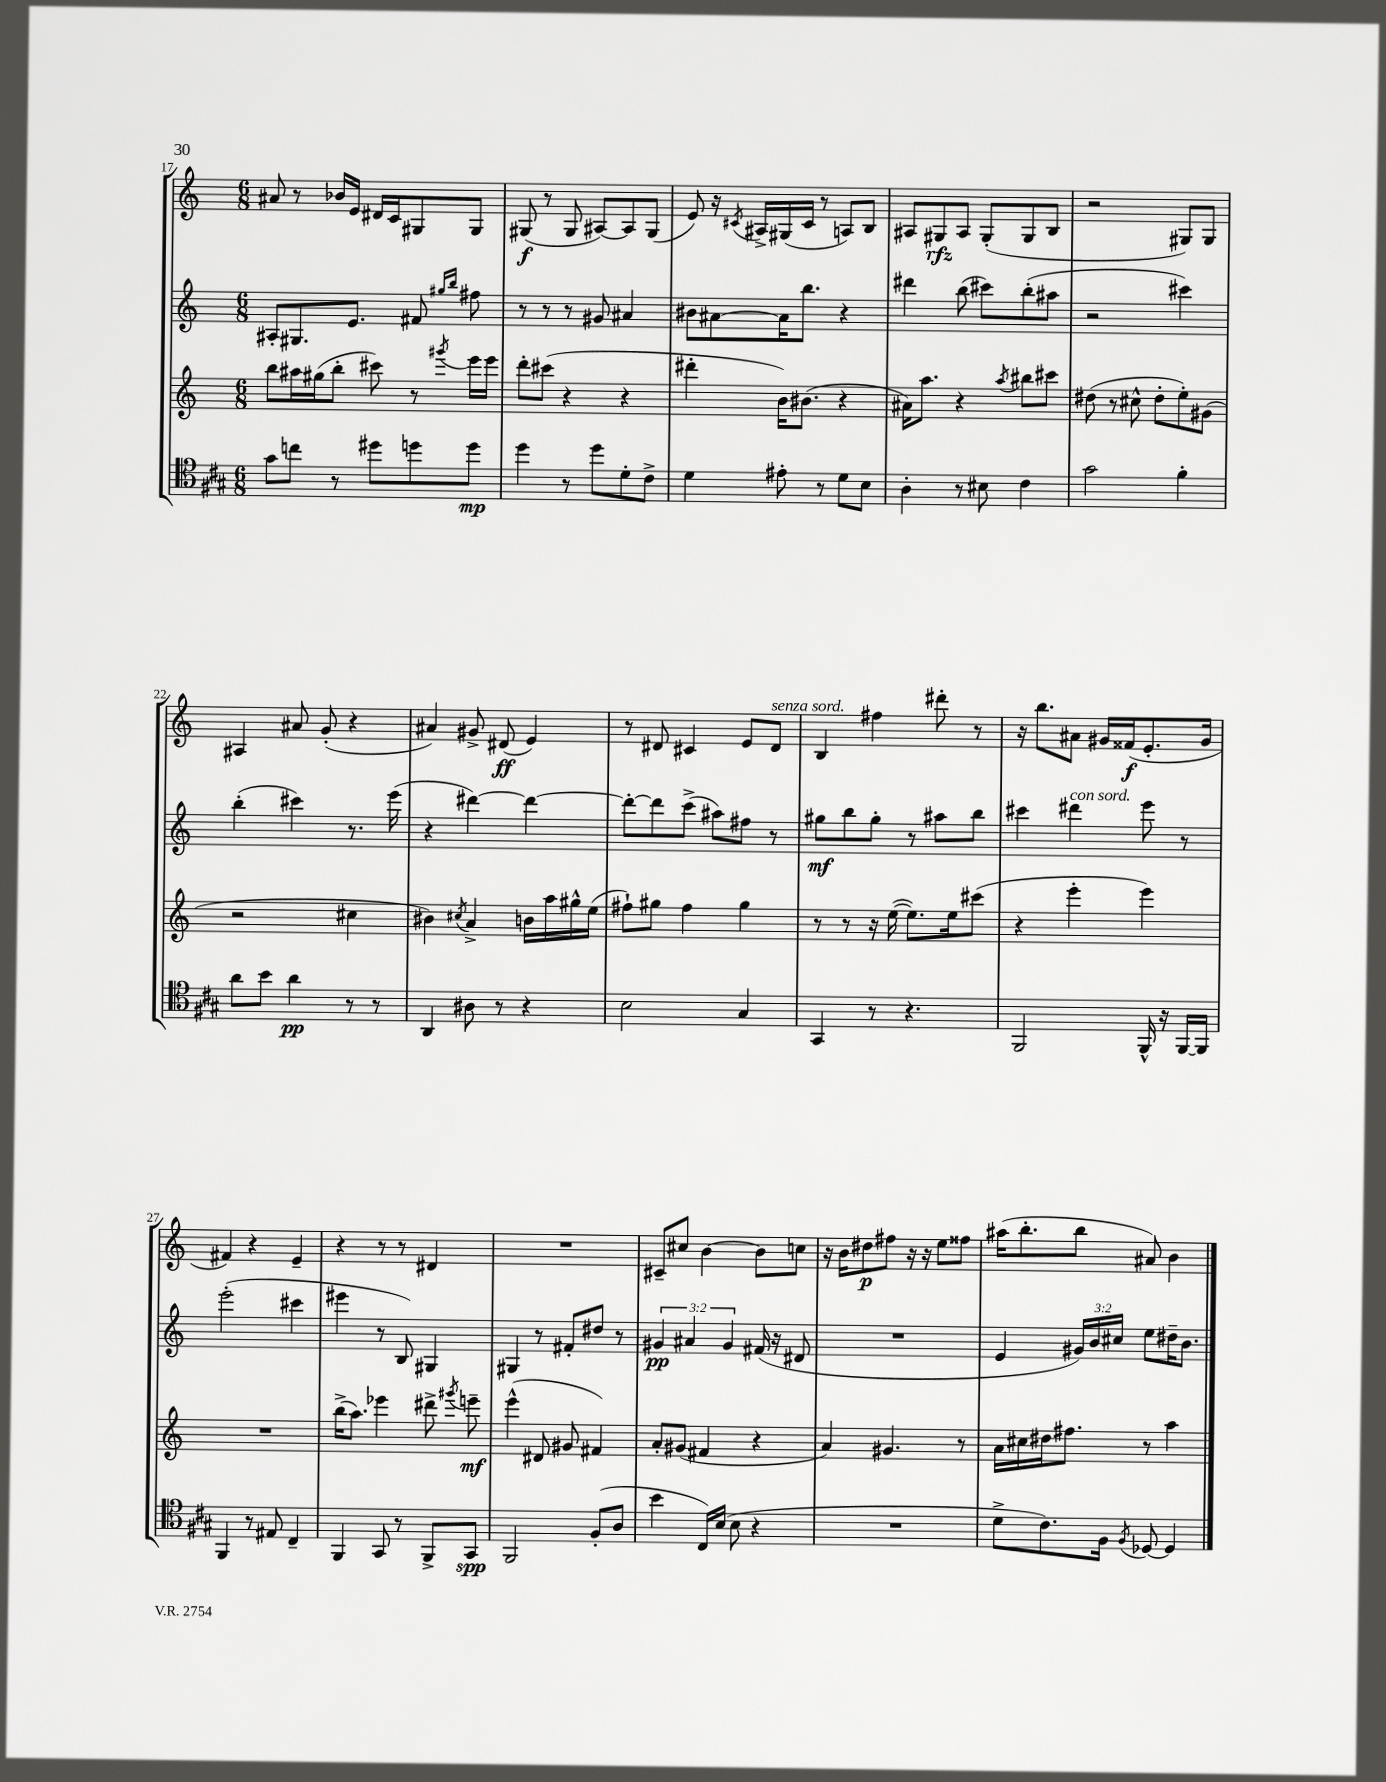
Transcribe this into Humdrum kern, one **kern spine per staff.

**kern	**dynam	**kern	**dynam	**kern	**dynam	**kern	**dynam
*part4	*part4	*part3	*part3	*part2	*part2	*part1	*part1
*staff4	*staff4	*staff3	*staff3	*staff2	*staff2	*staff1	*staff1
*clefC4	*	*clefG2	*	*clefG2	*	*clefG2	*
*k[f#c#g#]	*	*k[]	*	*k[]	*	*k[]	*
*M6/8	*	*M6/8	*	*M6/8	*	*M6/8	*
=17	=17	=17	=17	=17	=17	=17	=17
8g#\L	.	8bb\L	.	8A#X'/L	.	8a#X/	.
8ccn\J	.	16aa#X\L	.	8.G#X/	.	8r	.
.	.	(16gg#X\J	.	.	.	.	.
8r	.	8bb'\J	.	.	.	16b-X/LL	.
.	.	.	.	8.e/J	.	16e/JJ	.
8dd#X\L	.	8ccc#X\)	.	.	.	16d#X/LL	.
.	.	.	.	.	.	16c/J	.
8ddn\	.	8r	.	8f#X/	.	8G#X/	.
.	.	.	.	16qqgg#X/LL	.	.	.
.	.	8qggg#X/	.	16qqbb/JJ	.	.	.
8dd\J	mp	16eee\LL	.	8ff#X\	.	8G#/J	.
.	.	16eee\JJ	.	.	.	.	.
=18	=18	=18	=18	=18	=18	=18	=18
4dd\	.	8ddd'\L	.	8r	.	(8G#X/	f
.	.	(8ccc#X\J	.	8r	.	8r	.
8r	.	4r	.	8r	.	8G#/	.
8dd\L	.	.	.	8g#X/	.	[8A#X/L)	.
8d'\	.	4r	.	4a#X/	.	8A#/]	.
8c#^\J	.	.	.	.	.	(8G#/J	.
=19	=19	=19	=19	=19	=19	=19	=19
4d\	.	4ddd#X'\	.	8b#X\L	.	8e/)	.
.	.	.	.	[8a#X\	.	16r	.
.	.	.	.	.	.	8qc#X/	.
.	.	.	.	.	.	16A#X^/LL	.
8e#X'\	.	16b\KL)	.	16a#\K]	.	(16G#X/	.
.	.	(8.b#X\J	.	8.bb\J	.	16c#/JJ	.
8r	.	.	.	.	.	8r	.
8d\L	.	4r	.	4r	.	8An/L)	.
8B\J	.	.	.	.	.	8B/J	.
=20	=20	=20	=20	=20	=20	=20	=20
4A'\	.	16a#X\KL)	.	4ddd#X\	.	8A#X/L	.
.	.	8.aa\J	.	.	.	.	.
.	.	.	.	.	.	8G#X/	rfz
8r	.	4r	.	(8bb\	.	8A#/J	.
8B#X\	.	.	.	8ccc#X\L)	.	(8G#'/L	.
.	.	8qaa/	.	.	.	.	.
4c#\	.	8bb#X\L	.	(8bb'\	.	8G#/	.
.	.	8ccc#X\J	.	8aa#X\J	.	8B/J	.
=21	=21	=21	=21	=21	=21	=21	=21
2g#\	.	(8dd#X\	.	2r	.	2r	.
.	.	8r	.	.	.	.	.
.	.	8cc#X^^\	.	.	.	.	.
.	.	8dd#'\L	.	.	.	.	.
4f#'\	.	8ee'\)	.	4ccc#X\)	.	8G#X/L)	.
.	.	(8g#X\J	.	.	.	8G#/J	.
!!LO:LB:g=z
=22	=22	=22	=22	=22	=22	=22	=22
8a\L	.	2r	.	(4bb'\	.	4A#X/	.
8b\J	.	.	.	.	.	.	.
4a\	pp	.	.	4ccc#X\)	.	8a#X/	.
.	.	.	.	.	.	(8g'/	.
8r	.	4cc#X\	.	8.r	.	4r	.
8r	.	.	.	.	.	.	.
.	.	.	.	(16eee\	.	.	.
=23	=23	=23	=23	=23	=23	=23	=23
4AA/	.	4b#X\)	.	4r	.	4a#X/)	.
.	.	8qcc#X/	.	.	.	.	.
8A#X\	.	4a^/	.	[4ddd#X\)	.	8g#X^/	.
8r	.	.	.	.	.	(8d#X/	ff
4r	.	16bn\LL	.	4ddd#\_	.	4e/)	.
.	.	16aa\	.	.	.	.	.
.	.	16gg#X^^\	.	.	.	.	.
.	.	(16ee\JJ	.	.	.	.	.
=24	=24	=24	=24	=24	=24	=24	=24
2B\	.	8ff#X`\L)	.	8ddd#'\L_	.	8r	.
.	.	8gg#X\J	.	8ddd#\]	.	8d#X/	.
.	.	4ff#\	.	(8ccc^\J	.	4c#X/	.
.	.	.	.	8aa#X\L)	.	.	.
4G#/	.	4gg#\	.	8ff#X\J	.	8e/L	.
!	!	!	!	!	!	!LO:TX:a:i:t=senza sord.	!
.	.	.	.	8r	.	8d#/J	.
=25	=25	=25	=25	=25	=25	=25	=25
4GG#/	.	8r	.	8gg#X\L	mf	4B/	.
.	.	8r	.	8bb\	.	.	.
8r	.	16r	.	8gg#'\J	.	4ff#X\	.
.	.	([16ee\	.	.	.	.	.
4.r	.	8.ee\L])	.	8r	.	.	.
.	.	.	.	8aa#X\L	.	8ddd#X'\	.
.	.	16ee\k	.	.	.	.	.
.	.	(8ccc#X\J	.	8bb\J	.	8r	.
=26	=26	=26	=26	=26	=26	=26	=26
2FF#/	.	4r	.	4ccc#X\	.	16r	.
.	.	.	.	.	.	8.bb\L	.
!	!	!	!	!LO:TX:a:i:t=con sord.	!	!	!
.	.	4eee'\	.	4ddd#X\	.	8a#X\J	.
.	.	.	.	.	.	16g#X/LL	.
.	.	.	.	.	.	(16f##X/J	f
16FF#^^/	.	4eee\)	.	8eee\	.	8.e'/	.
16r	.	.	.	.	.	.	.
[16FF#/LL	.	.	.	8r	.	.	.
16FF#/JJ]	.	.	.	.	.	16g#/Jk	.
!!LO:LB:g=z
=27	=27	=27	=27	=27	=27	=27	=27
4FF#/	.	2.r	.	(2eee'\	.	4f#X/)	.
8r	.	.	.	.	.	4r	.
8E#X/	.	.	.	.	.	.	.
4C#~/	.	.	.	4ccc#X\	.	4e~/	.
=28	=28	=28	=28	=28	=28	=28	=28
4FF#/	.	(16bb^\KL	.	4eee#X\	.	4r	.
.	.	8.aa\J)	.	.	.	.	.
8GG#/	.	4eee-X\	.	8r	.	8r	.
8r	.	.	.	8B/)	.	8r	.
8FF#^/L	.	8ddd#X^\	.	4G#X/	.	4d#X/	.
.	.	8qggg#X/	.	.	.	.	.
8GG#/J	spp	8eeen~\	mf	.	.	.	.
=29	=29	=29	=29	=29	=29	=29	=29
2FF#/	.	(4eee^^\	.	4G#X/	.	2.r	.
.	.	8d#X/	.	8r	.	.	.
.	.	8g#X/	.	8f#X'/L	.	.	.
(8F#'/L	.	4f#X/)	.	8dd#X/J	.	.	.
8A/J	.	.	.	8r	.	.	.
=30	=30	=30	=30	=30	=30	=30	=30
4b\	.	8a'/L	.	6g#X/	pp	8c#X~/L	.
.	.	(8g#X/J	.	.	.	8cc#X/J	.
.	.	.	.	6a#X/	.	.	.
16C#/LL)	.	4f#X/	.	.	.	[4b\	.
(16B/JJ	.	.	.	.	.	.	.
.	.	.	.	6g#/	.	.	.
8B\	.	.	.	.	.	.	.
4r	.	4r	.	(16f#X/	.	8b\L]	.
.	.	.	.	16r	.	.	.
.	.	.	.	8d#X/	.	8ccn\J	.
=31	=31	=31	=31	=31	=31	=31	=31
2.r	.	4a/)	.	2.r	.	16r	.
.	.	.	.	.	.	16b\KL	.
.	.	.	.	.	.	8dd#X\	p
.	.	4.g#X/	.	.	.	8ff#X\J	.
.	.	.	.	.	.	16r	.
.	.	.	.	.	.	16r	.
.	.	.	.	.	.	8ee\L	.
.	.	8r	.	.	.	8ff##X\J	.
=32	=32	=32	=32	=32	=32	=32	=32
8d^\L	.	16a\LL	.	4e/	.	(16aa#X\KL	.
.	.	16cc#X\	.	.	.	8.bb'\	.
8.c#\)	.	16dd#X\J	.	.	.	.	.
.	.	8.ff#X\J	.	.	.	.	.
.	.	.	.	24g#X/LL)	.	8bb\J	.
.	.	.	.	24b/	.	.	.
16F#\Jk	.	.	.	.	.	.	.
.	.	.	.	24cc#X/JJ	.	.	.
8qF#/	.	.	.	.	.	.	.
[8D-X/	.	8r	.	8ee\L	.	8a#X/)	.
4D-/]	.	4aa\	.	16dd#X~\K	.	4b\	.
.	.	.	.	8.b\J	.	.	.
==	==	==	==	==	==	==	==
*-	*-	*-	*-	*-	*-	*-	*-
